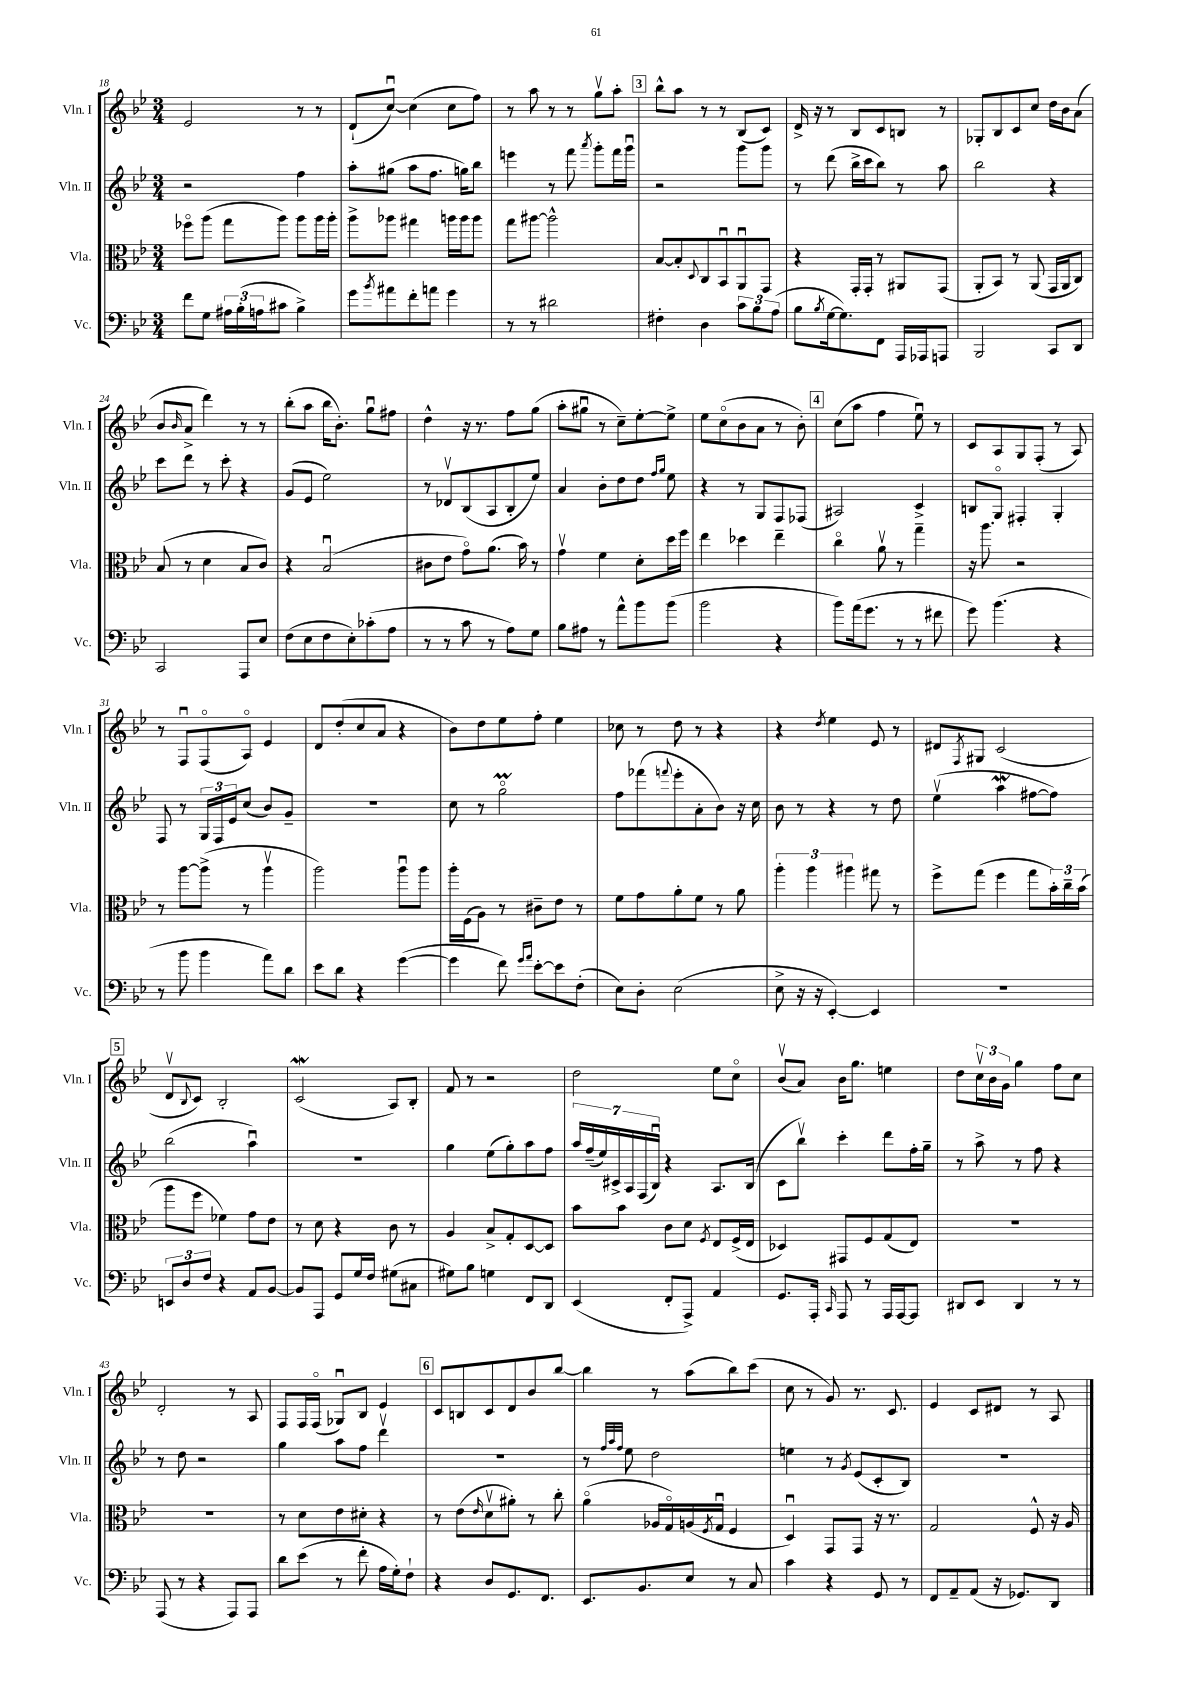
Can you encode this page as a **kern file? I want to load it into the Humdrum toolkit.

**kern	**kern	**kern	**kern
*part4	*part3	*part2	*part1
*staff4	*staff3	*staff2	*staff1
*I"Vc.	*I"Vla.	*I"Vln. II	*I"Vln. I
*I'Vc.	*I'Vla.	*I'Vln. II	*I'Vln. I
*clefF4	*clefC3	*clefG2	*clefG2
*k[b-e-]	*k[b-e-]	*k[b-e-]	*k[b-e-]
*M3/4	*M3/4	*M3/4	*M3/4
=18	=18	=18	=18
8f\L	8ff-X\L	2r	2e-/
8G\J	(8aa\J	.	.
24A#X\LL	8gg\L	.	.
(24B-'\	.	.	.
24An\J	.	.	.
8c#X\J	8aa\J)	.	.
4B-^\)	8aa\L	4ff\	8r
.	16aa\L	.	8r
.	16aa'\JJ	.	.
=19	=19	=19	=19
8g\L	8aa^\L	8aa'\L	(8d`/L
8qb-/	.	.	.
8a#X\	8aa-X\J	(8gg#X\J	[8ccu/J)
8f'\	4gg#X\	8aa\L	(4cc\]
8an\J	.	8.ff\J	.
4g\	16aan\LL	.	8cc\L
.	16aa\J	16ggn\KL)	.
.	8aa\J	8bb-\J	8ff\J)
=20	=20	=20	=20
8r	8gg\L	4eeen\	8r
8r	[8aa#X\J	.	8aa\
2d#X\	2aa#^^\]	8r	8r
.	.	8fff\	8r
.	.	8qaaa/	.
.	.	8ggg'\L	8ggv\L
.	.	16fff\L	8aa'\J
.	.	16gggu\JJ	.
!!LO:REH:place=s1:t=3
=21	=21	=21	=21
4F#X'\	[8B-/L	2r	8bb-^^\L
.	8B-'/]	.	8aa\J
.	8qqD/	.	.
4D\	8C/	.	8r
.	8BB-u/	.	8r
12c\L	8AAu/	8ggg\L	(8B-/L
12B-\	.	.	.
.	8GG/J	8ggg\J	8c/J)
(12A\J	.	.	.
=22	=22	=22	=22
8B-\L	4r	8r	16d^/
.	.	.	16r
8qB-/	.	.	.
[16G\k	.	(8ddd\	8r
8.G\])	.	.	.
.	16GG'/LL	16bb-^\LL	8B-/L
.	16GG'/JJ	16ccc\J	.
8FF\J	8r	8bb-\J)	8c/
16AAA/LL	8AA#X/L	8r	8Bn/J
16AAA-X/J	.	.	.
8AAAn/J	(8GG/J	8aa\	8r
=23	=23	=23	=23
2BBB-/	8AA'/L	2bb-\	8G-X'/L
.	8BB-/J)	.	8B-/
.	8r	.	8c/
.	(8AA/	.	8cc/J
8CC/L	16GG/LL	4r	16dd\LL
.	16AA/J	.	16b-\J
8DD/J	8C/J)	.	(8a\J
!!LO:LB:g=z
=24	=24	=24	=24
2CC/	(8B-/	8ccc\L	8b-/L
.	.	.	16qqb-/
.	8r	8ddd\J	8a^/J
.	4d\	8r	4ddd\)
.	.	8ccc'\	.
8AAA/L	8B-/L	4r	8r
8E-/J	8c/J)	.	8r
=25	=25	=25	=25
(8F\L	4r	(8g/L	(8bb-'\L
8E-\	.	8e-/J	8aa\J
8F\	(2B-u/	2ee-\)	16bb-\KL
.	.	.	8.b-'\J)
8E-'\)	.	.	.
(8c-X'\	.	.	8ggu\L
8A\J	.	.	8ff#X\J
=26	=26	=26	=26
8r	8c#X\L	8r	4dd^^\
8r	8e-\J	8d-Xv/L	.
8c\	8g\L)	(8B-/	16r
.	.	.	8.r
8r	(8.a\J	8A/	.
8A\L)	.	8B-'/	8ff\L
.	16b-\)	.	.
8G\J	8r	8ee-/J)	(8gg\J
=27	=27	=27	=27
8B-\L	4gv\	4a/	8aa'\L
8A#X\J	.	.	8gg#Xu\J
8r	4f\	8b-'\L	8r
8a^^\L	.	8dd\	8cc~\L)
8b-\	8d'\L	8dd\J	[8ee-'\
.	.	16qqff/LL	.
.	.	16qqgg/JJ	.
(8b-\J	16dd\L	8ee-\	8ee-^\J]
.	16ff\JJ	.	.
=28	=28	=28	=28
2b-\	4ee-\	4r	8ee-\L
.	.	.	(8cc\
.	4dd-X\	8r	8b-\
.	.	8G/L	8a\J
4r	4ee-~\	8F/	8r
.	.	(8F-X/J	8b-'\)
!!LO:REH:place=s1:t=4
=29	=29	=29	=29
8b-\L)	4cc\	2A#X/)	(8cc\L
(16a\k	.	.	8aa\J
8.g\J	.	.	.
.	8av\	.	4ff\
8r	8r	.	.
8r	4gg~\	4c^/	8ee-u\)
8f#X\	.	.	8r
=30	=30	=30	=30
8g\)	16r	8Bn/L	8c/L
.	8.aa\	.	.
(4.b-\	.	8G/J	8A/
.	2r	4F#X'/	8G/
.	.	.	(8F'/J
4r	.	4G'/	8r
.	.	.	8A/)
!!LO:LB:g=z
=31	=31	=31	=31
8r	8r	8F/	8r
8b-\	[8aa\L	8r	8Fu/L
4b-\	(8aa^\J]	24G/LL	(8F/
.	.	24F/	.
.	.	24e-/J	.
.	8r	(8cc/J	8A/J)
8a\L)	4aav\	8b-/L)	4e-/
8d\J	.	8g~/J	.
=32	=32	=32	=32
8e-\L	2aa\)	2.r	8d/L
8d\J	.	.	(8dd'/
4r	.	.	8cc/
.	.	.	8a/J
([4g\	8aau\L	.	4r
.	8aa\J	.	.
=33	=33	=33	=33
4g\]	16aa'\LL	8cc\	8b-\L)
.	(16F\J	.	.
.	8A\J)	8r	8dd\
8f\)	8r	2ggM\	8ee-\
16qqg/LL	.	.	.
16qqa/JJ	.	.	.
[8e-'\L	8c#X~\L	.	8ff'\J
8e-\]	8e-\J	.	4ee-\
(8F'\J	8r	.	.
=34	=34	=34	=34
8E-\L)	8f\L	8ff\L	8cc-X\
8D'\J	8g\	(8fff-X\	8r
.	.	8qqfffn/	.
(2E-\	8a'\	8eee-'\	8dd\
.	8f\J	8a'\	8r
.	8r	8b-\J)	4r
.	8a\	16r	.
.	.	16cc\	.
=35	=35	=35	=35
8E-^\	6aa'\	8b-\	4r
16r	.	8r	.
.	6aa\	.	.
16r	.	.	.
.	.	.	8qdd/
[4EE-'/)	.	4r	4ee-\
.	6aa#X\	.	.
4EE-/]	8gg#X\	8r	8e-/
.	8r	8dd\	8r
=36	=36	=36	=36
2.r	8ff^\L	(4ee-v\	8d#X/L
.	.	.	8qF/
.	(8gg\J	.	8G#X/J
.	4ff\	4aaW\	(2c/
.	8gg\L	[8ff#X\L	.
.	24b-'\L)	8ff#\J])	.
.	24cc~\	.	.
.	(24b-\JJ	.	.
!!LO:LB:g=z
!!LO:REH:place=s1:t=5
=37	=37	=37	=37
12EEn/L	8aa\L	(2bb-\	8dv/L
12D/	.	.	.
.	.	.	8qqB-/
.	8ff\J	.	8c/J)
12F/J	.	.	.
4r	4f-X\)	.	2B-'/
8AA/L	8g\L	4aau\)	.
[8BB-/J	8e-\J	.	.
=38	=38	=38	=38
8BB-/L]	8r	2.r	(2cW/
8AAA/J	8d\	.	.
8GG/L	4r	.	.
16G/L	.	.	.
16F/JJ	.	.	.
(8G#X\L	8c\	.	8A/L)
8C#X\J	8r	.	8B-'/J
=39	=39	=39	=39
8G#X\L)	4A/	4gg\	8f/
8B-\J	.	.	8r
4Gn\	8B-^/L	(8ee-\L	2r
.	8G'/	8gg'\)	.
8FF/L	[8D/	8aa\	.
8DD/J	8D/J]	8ff\J	.
=40	=40	=40	=40
(4EE-/	8b-\L	28aa/LL	2dd\
.	.	(28ff~/	.
.	.	28ee-/)	.
.	.	28c#X^/	.
.	8b-\J	.	.
.	.	28A/	.
.	.	(28F/	.
.	.	28B-u/JJ)	.
8FF'/L	8c\L	4r	.
8AAA^/J)	8d\J	.	.
.	8qF/	.	.
4AA/	8E-/L	8.A/L	8ee-\L
.	(16F^/L	.	8cc\J
.	16E-/JJ	(16B-/Jk	.
=41	=41	=41	=41
8.GG/L	4D-X/)	8c\L	(8b-v/L
.	.	8bb-v\J)	8a/J)
16AAA'/Jk	.	.	.
16qqCC/	.	.	.
8AAA/	8GG#X/L	4ccc'\	16b-\KL
.	.	.	8.gg\J
8r	8F/	.	.
16AAA/LL	(8G/	8ddd\L	4een\
[16AAA/J	.	.	.
8AAA/J]	8E-/J)	16ff'\L	.
.	.	16gg~\JJ	.
=42	=42	=42	=42
8DD#X/L	2.r	8r	8dd\L
8EE-/J	.	8aa^\	24ccv\L
.	.	.	24b-\
.	.	.	24g\JJ
4DD#/	.	8r	4gg\
.	.	8ff\	.
8r	.	4r	8ff\L
8r	.	.	8cc\J
!!LO:LB:g=z
=43	=43	=43	=43
(8AAA/	2.r	8r	2d'/
8r	.	8dd\	.
4r	.	2r	.
8AAA/L)	.	.	8r
8AAA/J	.	.	8A/
=44	=44	=44	=44
8d\L	8r	4gg\	8F/L
(8e-\J	8d\L	.	16F/L
.	.	.	(16F/JJ
8r	8e-\	8aa\L	8G-Xu/L)
8f'\	8d#X'\J	8ff\J	8B-/J
16A\LL	4r	4dddv\	4e-/
16G'\J)	.	.	.
8F`\J	.	.	.
!!LO:REH:place=s1:t=6
=45	=45	=45	=45
4r	8r	2.r	8c/L
.	(8e-\L	.	8Bn/
.	16qqe-/	.	.
8D/L	8dv\	.	8c/
8.GG/	8a#X'\J)	.	8d/
.	8r	.	8b-/
8.FF/J	.	.	.
.	8cc'\	.	[8bb-/J
=46	=46	=46	=46
8.EE-/L	(4a\	8r	4bb-\]
.	.	32qqff/LLL	.
.	.	32qqaa/	.
.	.	32qqff/JJJ	.
.	.	8ee-\	.
8.BB-/	.	.	.
.	16A-X/LL	2dd\	8r
.	16G/)	.	.
8E-/J	(16An/	.	(8aa\L
.	8qF/	.	.
.	16Gu/JJ	.	.
8r	4F/	.	8bb-\)
8C/	.	.	(8ccc\J
=47	=47	=47	=47
4c\	4Du/)	4een\	8cc\
.	.	.	8r
4r	8GG/L	8r	8g/)
.	.	8qg/	.
.	8GG/J	(8e-/L	8.r
8GG/	16r	8c'/	.
.	8.r	.	8.c/
8r	.	8B-/J)	.
=48	=48	=48	=48
8FF/L	2G/	2.r	4e-/
8AA~/	.	.	.
(8AA/J	.	.	8c/L
16r	.	.	8d#X/J
8.GG-X/L)	.	.	.
.	8F^^/	.	8r
8DD/J	16r	.	8A/
.	16A/	.	.
==	==	==	==
*-	*-	*-	*-
